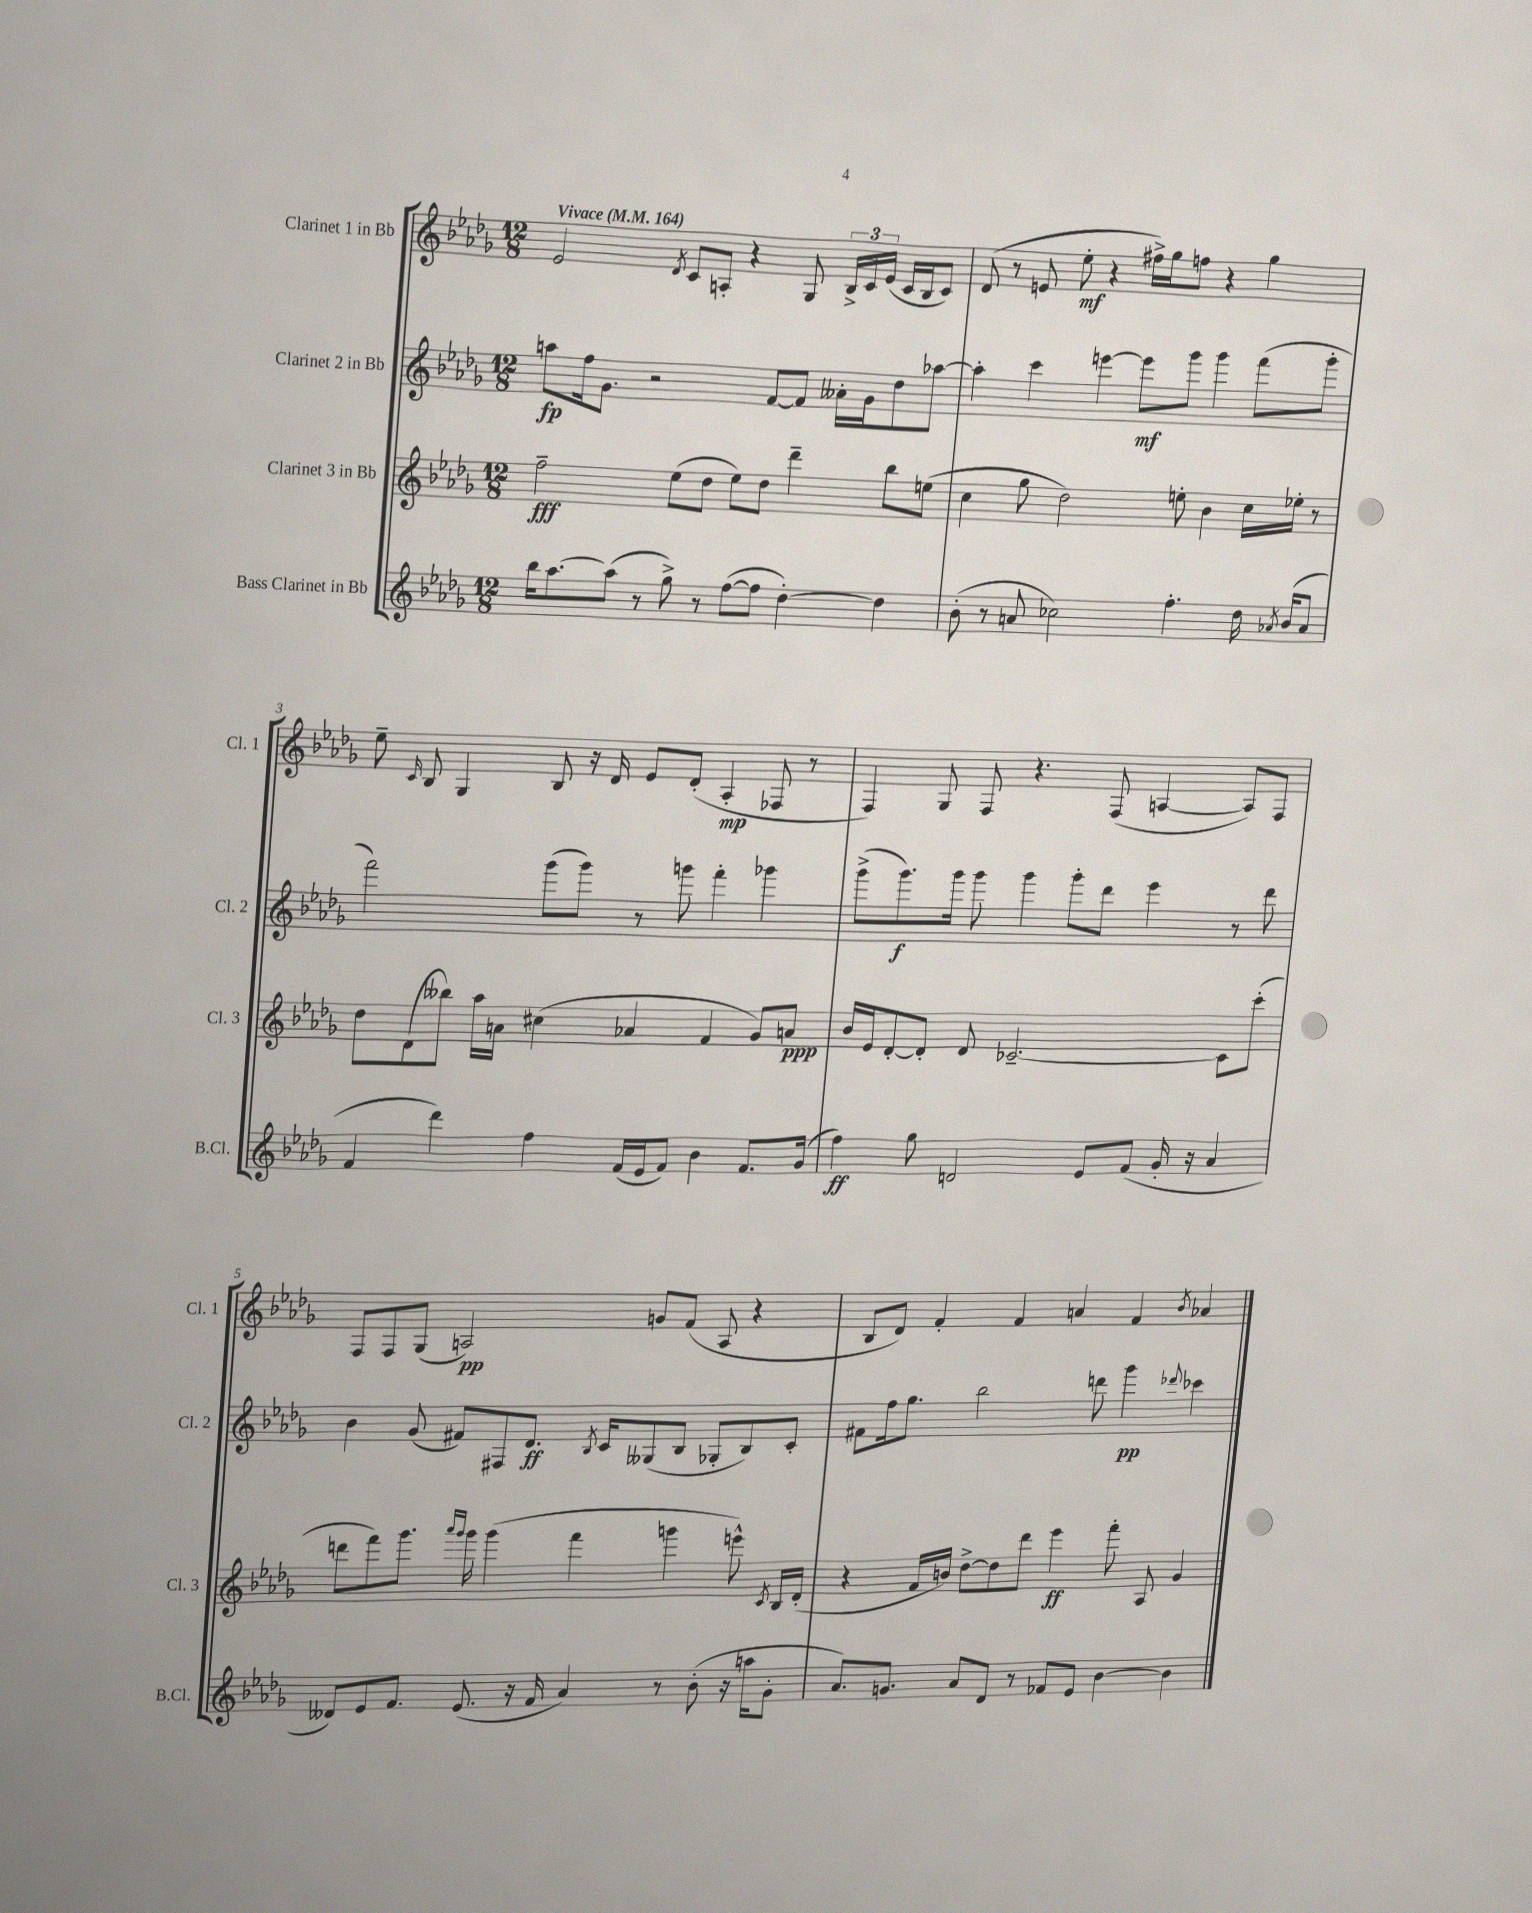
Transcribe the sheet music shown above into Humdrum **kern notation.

**kern	**dynam	**kern	**dynam	**kern	**dynam	**kern	**dynam
*part4	*part4	*part3	*part3	*part2	*part2	*part1	*part1
*staff4	*staff4	*staff3	*staff3	*staff2	*staff2	*staff1	*staff1
*I"Bass Clarinet in Bb	*	*I"Clarinet 3 in Bb	*	*I"Clarinet 2 in Bb	*	*I"Clarinet 1 in Bb	*
*I'B.Cl.	*	*I'Cl. 3	*	*I'Cl. 2	*	*I'Cl. 1	*
*clefG2	*	*clefG2	*	*clefG2	*	*clefG2	*
*k[b-e-a-d-g-]	*	*k[b-e-a-d-g-]	*	*k[b-e-a-d-g-]	*	*k[b-e-a-d-g-]	*
*M12/8	*	*M12/8	*	*M12/8	*	*M12/8	*
*MM164	*	*MM164	*	*MM164	*	*MM164	*
=1	=1	=1	=1	=1	=1	=1	=1
!	!	!	!	!	!	!LO:TX:a:B:t=Vivace	!
16bb-\KL	.	2ff~\	fff	8aan\L	fp	2e-/	.
[8.aa-\	.	.	.	.	.	.	.
.	.	.	.	16ff\k	.	.	.
.	.	.	.	8.g-\J	.	.	.
(8aa-\J]	.	.	.	.	.	.	.
8r	.	.	.	2r	.	.	.
.	.	.	.	.	.	8qd-/	.
8gg-^\)	.	(8ee-\L	.	.	.	8c/L	.
8r	.	8dd-\J	.	.	.	8An'/J	.
([8ff\L	.	8ee-\L)	.	.	.	4r	.
8ff\J]	.	8dd-\J	.	[8f/L	.	.	.
[4dd-'\)	.	4ddd-~\	.	8f/J]	.	8G-/	.
.	.	.	.	16a--X'\LL	.	24B-^/LL	.
.	.	.	.	.	.	24c/	.
.	.	.	.	16g-\J	.	.	.
.	.	.	.	.	.	(24e-/JJ	.
4dd-\]	.	8bb-\L	.	8dd-\	.	16c/LL	.
.	.	.	.	.	.	16B-/J	.
.	.	(8een\J	.	[8aa-X\J	.	8c/J)	.
=2	=2	=2	=2	=2	=2	=2	=2
(8b-'\	.	4cc\	.	4aa-'\]	.	(8d-/	.
8r	.	.	.	.	.	8r	.
8an/	.	8gg-\	.	4ccc\	.	8en/	.
2cc-X\)	.	2dd-\)	.	.	.	8ee-'\	mf
.	.	.	.	[4eeen\	.	4r	.
.	.	.	.	8eee\L]	mf	16ff#X^\LL)	.
.	.	.	.	.	.	16gg-\J	.
4.ff'\	.	8een'\	.	8ggg-\J	.	8ffn\J	.
.	.	4b-\	.	4ggg-\	.	4r	.
16dd-\	.	16cc\LL	.	(8fff\L	.	4gg-\	.
8qa-X/	.	.	.	.	.	.	.
(16b-/KL	.	16ee-X'\JJ	.	.	.	.	.
8a-/J	.	8r	.	8ggg-'\J	.	.	.
!!LO:LB:g=z
=3	=3	=3	=3	=3	=3	=3	=3
4f/	.	8dd-\L	.	2fff\)	.	8ee-~\	.
.	.	.	.	.	.	16qqc/	.
.	.	(8d-\	.	.	.	8B-/	.
4ddd-\)	.	8bb--X\J)	.	.	.	4G-/	.
.	.	16aa-\LL	.	.	.	.	.
.	.	16an\JJ	.	.	.	.	.
4ff\	.	(4cc#X\	.	(8ggg-\L	.	8B-/	.
.	.	.	.	8ggg-\J)	.	16r	.
.	.	.	.	.	.	16d-/	.
(16f/LL	.	4a-X/	.	8r	.	8e-/L	.
16e-/J	.	.	.	.	.	.	.
8f/J)	.	.	.	8gggn\	.	(8d-'/J	.
4b-\	.	4f/	.	4fff'\	.	4A-'/	mp
8.f/L	.	8g-/L)	.	4ggg-X\	.	8F-X/	.
.	.	8an/J	ppp	.	.	8r	.
(16g-/Jk	.	.	.	.	.	.	.
=4	=4	=4	=4	=4	=4	=4	=4
4ff\)	ff	16b-/LL	.	(8ggg-^\L	.	4F/)	.
.	.	16e-/J	.	.	.	.	.
.	.	[8d-'/	.	8.ggg-\)	f	.	.
8gg-\	.	8d-'/J]	.	.	.	8G-/	.
.	.	.	.	16ggg-\Jk	.	.	.
2dn/	.	8d-/	.	8ggg-\	.	8F/	.
.	.	[2.c-X~/	.	4ggg-\	.	4.r	.
.	.	.	.	8ggg-'\L	.	.	.
8e-/L	.	.	.	8ddd-\J	.	(8F/	.
(8f/J	.	.	.	4eee-\	.	[4An/	.
16g-'/	.	.	.	.	.	.	.
16r	.	.	.	.	.	.	.
4a-/	.	8c-\L]	.	8r	.	8A/L])	.
.	.	(8ccc'\J	.	8ddd-\	.	8F/J	.
!!LO:LB:g=z
=5	=5	=5	=5	=5	=5	=5	=5
8d--X/L)	.	8dddn\L	.	4b-\	.	8F/L	.
8e-/	.	8fff\)	.	.	.	8F/	.
8.f/J	.	8.ggg-\J	.	(8g-/	.	(8G-/J	.
.	.	.	.	8f#X/L)	.	2An/)	pp
.	.	16qqaaa-/LL	.	.	.	.	.
.	.	16qqggg-/JJ	.	.	.	.	.
(8.e-/	.	16ggg-\	.	.	.	.	.
.	.	(4ggg-\	.	8F#X/	.	.	.
16r	.	.	.	8.d-/J	ff	.	.
16f/	.	.	.	.	.	.	.
4a-/)	.	4fff\	.	.	.	.	.
.	.	.	.	8qB-/	.	.	.
.	.	.	.	16c/KL	.	.	.
.	.	.	.	(8G--X/	.	8gn/L	.
8r	.	4gggn\	.	8B-/J	.	(8f/J	.
(8b-'\	.	.	.	8G-X'/L	.	8A/	.
16r	.	8eeen^^\)	.	8B-/)	.	4r	.
16aan\KL	.	.	.	.	.	.	.
.	.	8qc/	.	.	.	.	.
8g-'\J	.	16B-/LL	.	8c'/J	.	.	.
.	.	(16d-'/JJ	.	.	.	.	.
=6	=6	=6	=6	=6	=6	=6	=6
8.a-/L)	.	4r	.	8f#X\L	.	8B-/L	.
.	.	.	.	16ff\k	.	8d-/J)	.
8.gn/J	.	.	.	8.gg-\J	.	.	.
.	.	16f/LL	.	.	.	4f'/	.
.	.	16bn/JJ)	.	.	.	.	.
8a-/L	.	[8dd-^\L	.	2bb-\	.	.	.
8d-/J	.	8dd-\]	.	.	.	4f/	.
8r	.	8ddd-\J	.	.	.	.	.
8f-X/L	.	4eee-\	ff	.	.	4an/	.
8e-/J	.	.	.	8dddn\	.	.	.
[4b-\	.	8fff'\	.	4ggg-\	pp	4f/	.
.	.	8A-/	.	.	.	.	.
.	.	.	.	8qqddd-X/	.	8qb-/	.
4b-\]	.	4g-/	.	4ccc-X\	.	4a-X/	.
==	==	==	==	==	==	==	==
*-	*-	*-	*-	*-	*-	*-	*-
